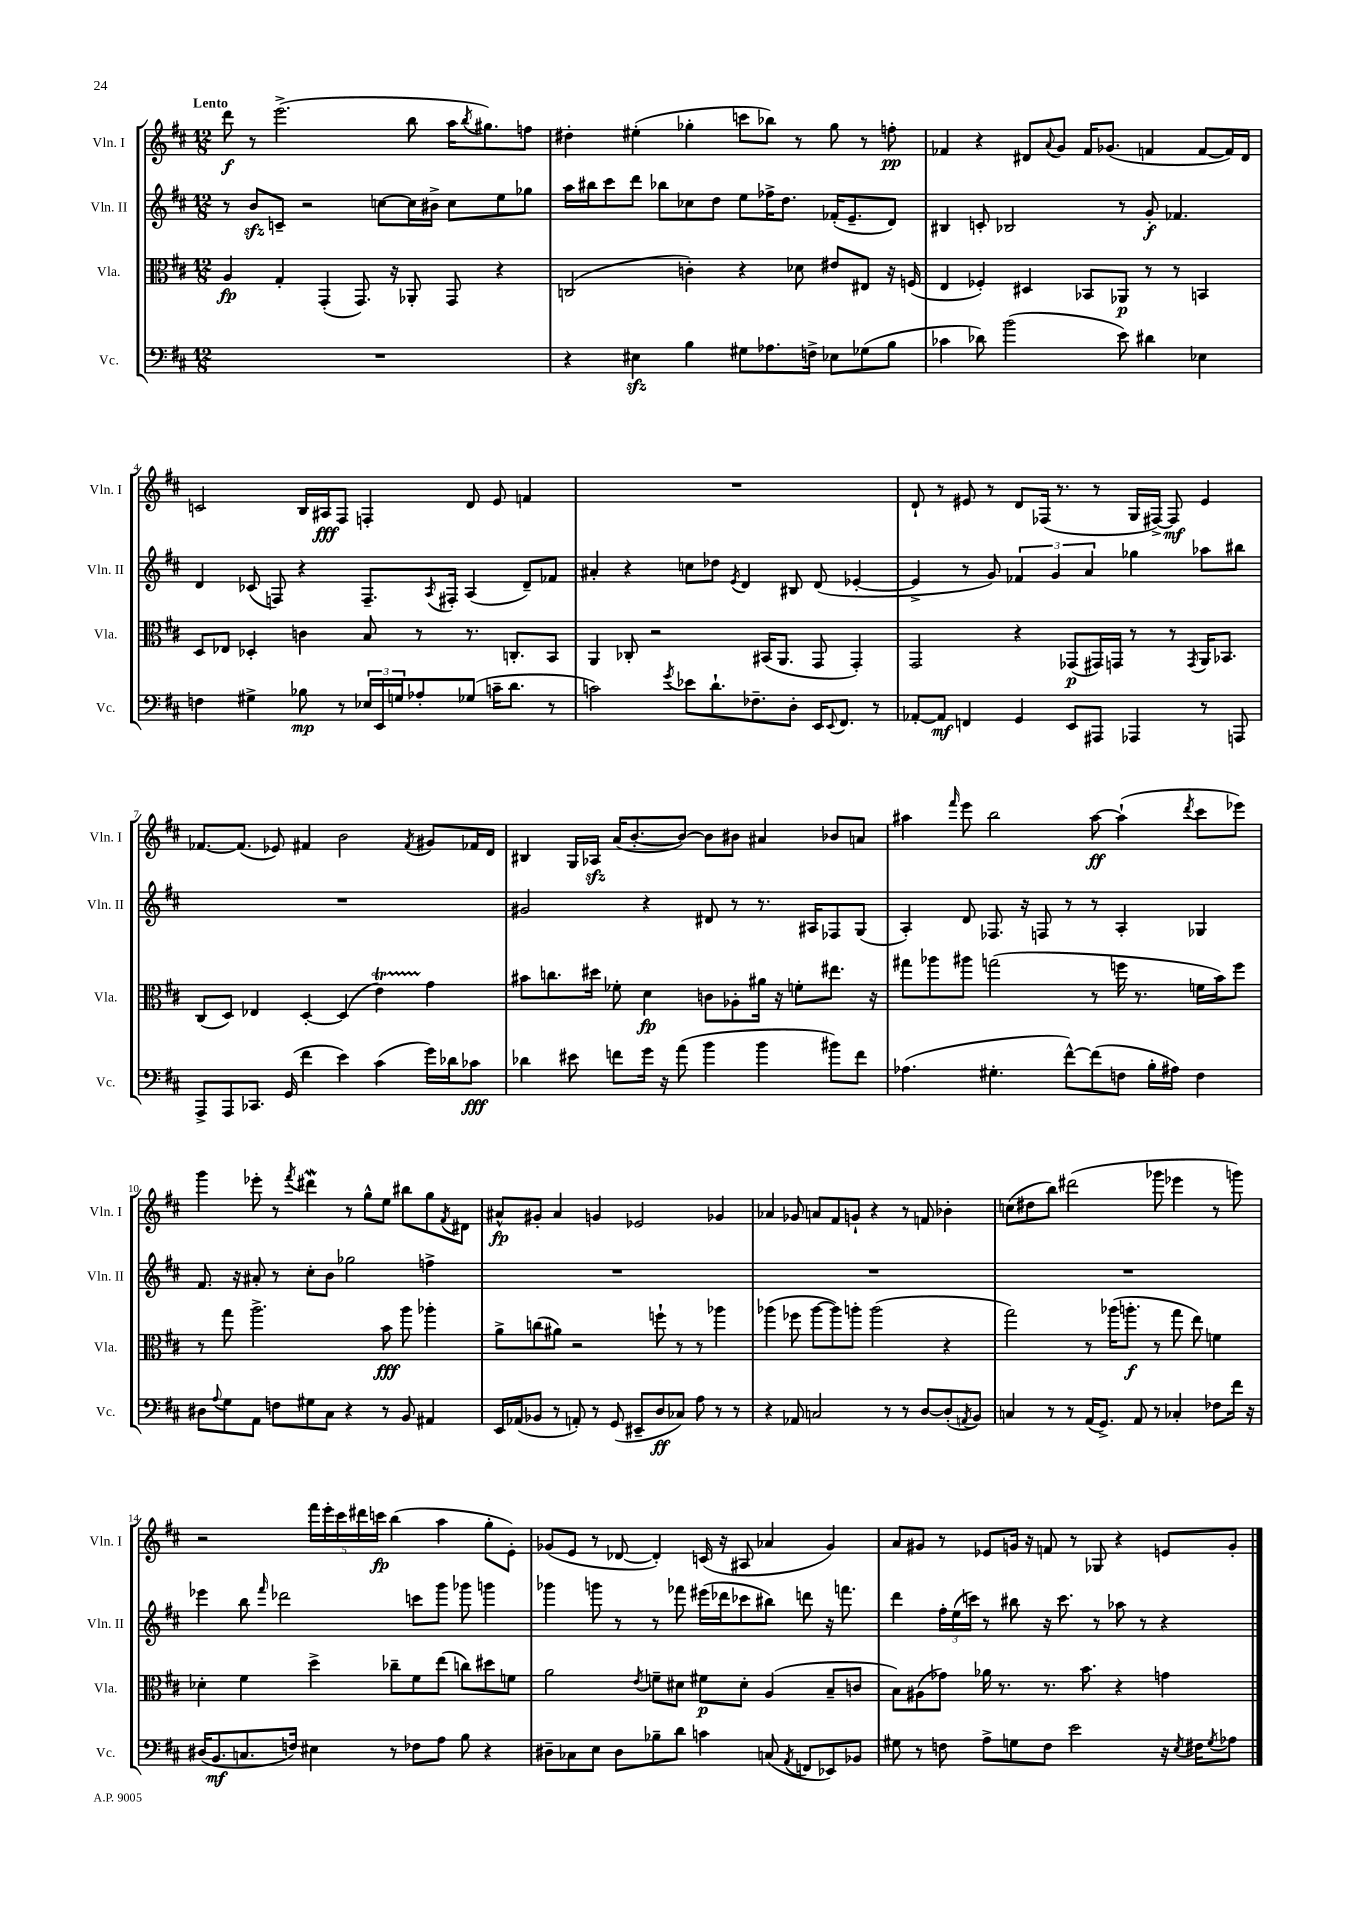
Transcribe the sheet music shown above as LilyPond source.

<<
\new StaffGroup <<
\new Staff = "s0" \with { instrumentName = "Vln. I" shortInstrumentName = "Vln. I" } {
    \clef treble \key d \major \numericTimeSignature \time 12/8 \tempo "Lento"
    d'''8\f r8 e'''2.->( b''8 a''16 \acciaccatura { b''8 } gis''8.) f''8 |
    dis''4-. eis''4-.( ges''4-. c'''8 bes''8) r8 ges''8 r8 f''8-.\pp |
    fes'4 r4 dis'8 \appoggiatura { a'8 } g'8 fes'16 ges'8.( f'4 f'8~ f'16) dis'16 |
    c'2 b16 ais16\fff fis8 f4-. d'8 e'8 f'4 |
    R1. |
    d'8-! r8 eis'8 r8 d'8 fes16( r8. r8 g16 fis16~->) fis8\mf eis'4 |
    fes'8.~ fes'8.( ees'8) fis'4 b'2 \acciaccatura { fis'8 } gis'8 fes'16 d'16 |
    bis4 g16 aes16\sfz a'16( b'8.~-. b'8~) b'8 bis'8 ais'4 bes'8 a'8 |
    ais''4 \grace { fis'''16 } e'''8 b''2 ais''8~\ff ais''4-!( \acciaccatura { d'''8 } cis'''8 ees'''8) |
    g'''4 ees'''8-. r8 \acciaccatura { fis'''8 } dis'''4\mordent r8 g''8-^ e''8 bis''8 g''8 \acciaccatura { fis'8 } dis'8 |
    ais'8-^\fp gis'8-. ais'4 g'4 ees'2 ges'4 |
    aes'4 ges'8 a'8 fis'8 g'8-! r4 r8 f'8 bes'4-. |
    c''8( dis''8 b''8) dis'''2( ges'''8 ees'''4 r8 g'''8) |
    r2 \tuplet 5/4 { fis'''16 e'''16-. cis'''16 dis'''16 c'''16\fp } b''4( a''4 g''8-. e'8-.) |
    ges'8( e'8 r8 des'8~ des'4-.) c'16( r16 ais8 aes'4 ges'4) |
    a'8 gis'8 r8 ees'8 g'16 r16 f'8 r8 ges8 r4 e'8 g'8-. \bar "|." |
}
\new Staff = "s1" \with { instrumentName = "Vln. II" shortInstrumentName = "Vln. II" } {
    \clef treble \key d \major \numericTimeSignature \time 12/8
    r8 b'8\sfz c'8-- r2 c''8~ c''16 bis'16-> c''8 e''8 ges''8 |
    a''16 bis''16 cis'''8 d'''8 bes''8 ces''8 d''8 e''8 fes''16-> d''8. fes'16-.( e'8.-- d'8) |
    bis4 c'8-. bes2 r8 g'8-.\f fes'4. |
    d'4 ces'8( f8) r4 f8.-- \acciaccatura { a8 } fis16-. a4( d'8--) fes'8 |
    ais'4-. r4 c''8 des''8 \acciaccatura { e'8 } d'4 bis8 d'8( ees'4~-. |
    ees'4-> r8 g'8) \tuplet 3/2 { fes'4 g'4 a'4 } ges''4 aes''8 bis''8 |
    R1. |
    gis'2 r4 dis'8 r8 r8. ais16 fes8 g8( |
    a4-.) d'8 fes8. r16 f8 r8 r8 a4-. ges4 |
    fis'8. r16 ais'8-. r8 cis''8-. b'8 ges''2 f''4-> |
    R1. |
    R1. |
    R1. |
    ees'''4 b''8 \grace { fis'''16 } des'''2 c'''8 g'''8 ges'''8 g'''4 |
    ges'''4 g'''8 r8 r8 fes'''8 eis'''16( des'''16 ces'''8 bis''8) d'''8 r16 f'''8. |
    d'''4 \tuplet 3/2 { fis''16-. e''16( c'''16) } r8 bis''8 r16 c'''8. r8 aes''8 r8 r4 \bar "|." |
}
\new Staff = "s2" \with { instrumentName = "Vla." shortInstrumentName = "Vla." } {
    \clef alto \key d \major \numericTimeSignature \time 12/8
    a4\fp g4-. g,4-.( g,8.) r16 aes,8-. g,8 r4 |
    c2( c'4-.) r4 des'8 eis'8 eis8 r16 f16( |
    e4 fes4-.) dis4 bes,8 aes,8\p r8 r8 b,4 |
    d8 ees8 des4-. c'4 b8 r8 r8. c8.-. b,8 |
    a,4 ces8-. r2 bis,16( a,8. g,8 g,4-.) |
    g,2 r4 ges,8\p( gis,16) g,16 r8 r8 \acciaccatura { g,8 } a,16 bes,8. |
    cis8( d8) ees4 d4~-. d4( e'4\startTrillSpan) g'4\stopTrillSpan |
    bis'8 c''8. dis''16 fes'8-. d'4\fp c'8 aes8-. ais'16 r16 f'8-. eis''8. r16 |
    gis''8 aes''8 ais''8 g''2( r8 f''16 r8. f'16 b'16) f''8 |
    r8 g''8 a''2.-> b'8\fff a''8 aes''4-. |
    a'8-> c''8( ais'8) r2 f''8-! r8 r8 aes''4 |
    aes''4( fes''8 aes''8~ aes''8) a''8-. a''2( r4 |
    g''2) r8 aes''16( a''8.-.\f r8 g''8 e''8) f'4 |
    des'4-. fis'4 d''4-> ces''8-- fis'8 e''8( c''8) dis''8 f'8 |
    a'2 \acciaccatura { e'8 } f'8-- dis'8 fis'8\p dis'8-. a4( b8-- c'8 |
    b8) ais8( ges'8) aes'16 r8. r8. b'8. r4 g'4 \bar "|." |
}
\new Staff = "s3" \with { instrumentName = "Vc." shortInstrumentName = "Vc." } {
    \clef bass \key d \major \numericTimeSignature \time 12/8
    R1. |
    r4 eis4\sfz b4 gis8 aes8. f16-> ees8 ges8( b8 |
    ces'4 des'8) b'2( e'8) dis'4 ees4 |
    f4 gis4-> bes8\mp r8 \tuplet 3/2 { ees16 e,16 g16 } aes8-. ges8( c'16-- d'8. r8 |
    c'2) \acciaccatura { g'8 } ees'8 d'8.-! fes8.-- d8-. e,16 \appoggiatura { e,8 } fis,8. r8 |
    aes,8~-. aes,8\mf f,4 g,4 e,8 ais,,8 aes,,4 r8 a,,8 |
    a,,8-> a,,8 ces,8. g,16( fis'4 e'4) cis'4( g'16) des'16 ces'8\fff |
    des'4 eis'8 f'8 g'16 r16 a'8( b'4 b'4 bis'8) f'8 |
    aes4.( gis4.-. fis'8~-^) fis'8( f8 b16-. ais16) f4 |
    dis8 \appoggiatura { a8 } g8 a,8 f8 gis8 cis8 r4 r8 b,8 ais,4 |
    e,16 aes,16( bes,8 r8 a,8-.) r8 g,8( eis,8-- d8\ff ces8) a8 r8 r8 |
    r4 aes,8 c2 r8 r8 d8~ d8-.( \acciaccatura { a,8 } b,8) |
    c4 r8 r8 a,16( g,8.->) a,8 r8 ces4-. fes8 fis'16 r16 |
    dis16( b,8.\mf c8. f16) eis4 r8 fes8 a8 b8 r4 |
    dis8-- ces8 e8 dis8 bes8-- d'8 c'4 c8( \acciaccatura { a,8 } f,8 ees,8) bes,8 |
    gis8 r8 f8 a8-> g8 f8 e'2 r16 \acciaccatura { e8 } fis16 \acciaccatura { g8 } aes8 \bar "|." |
}
>>
>>
